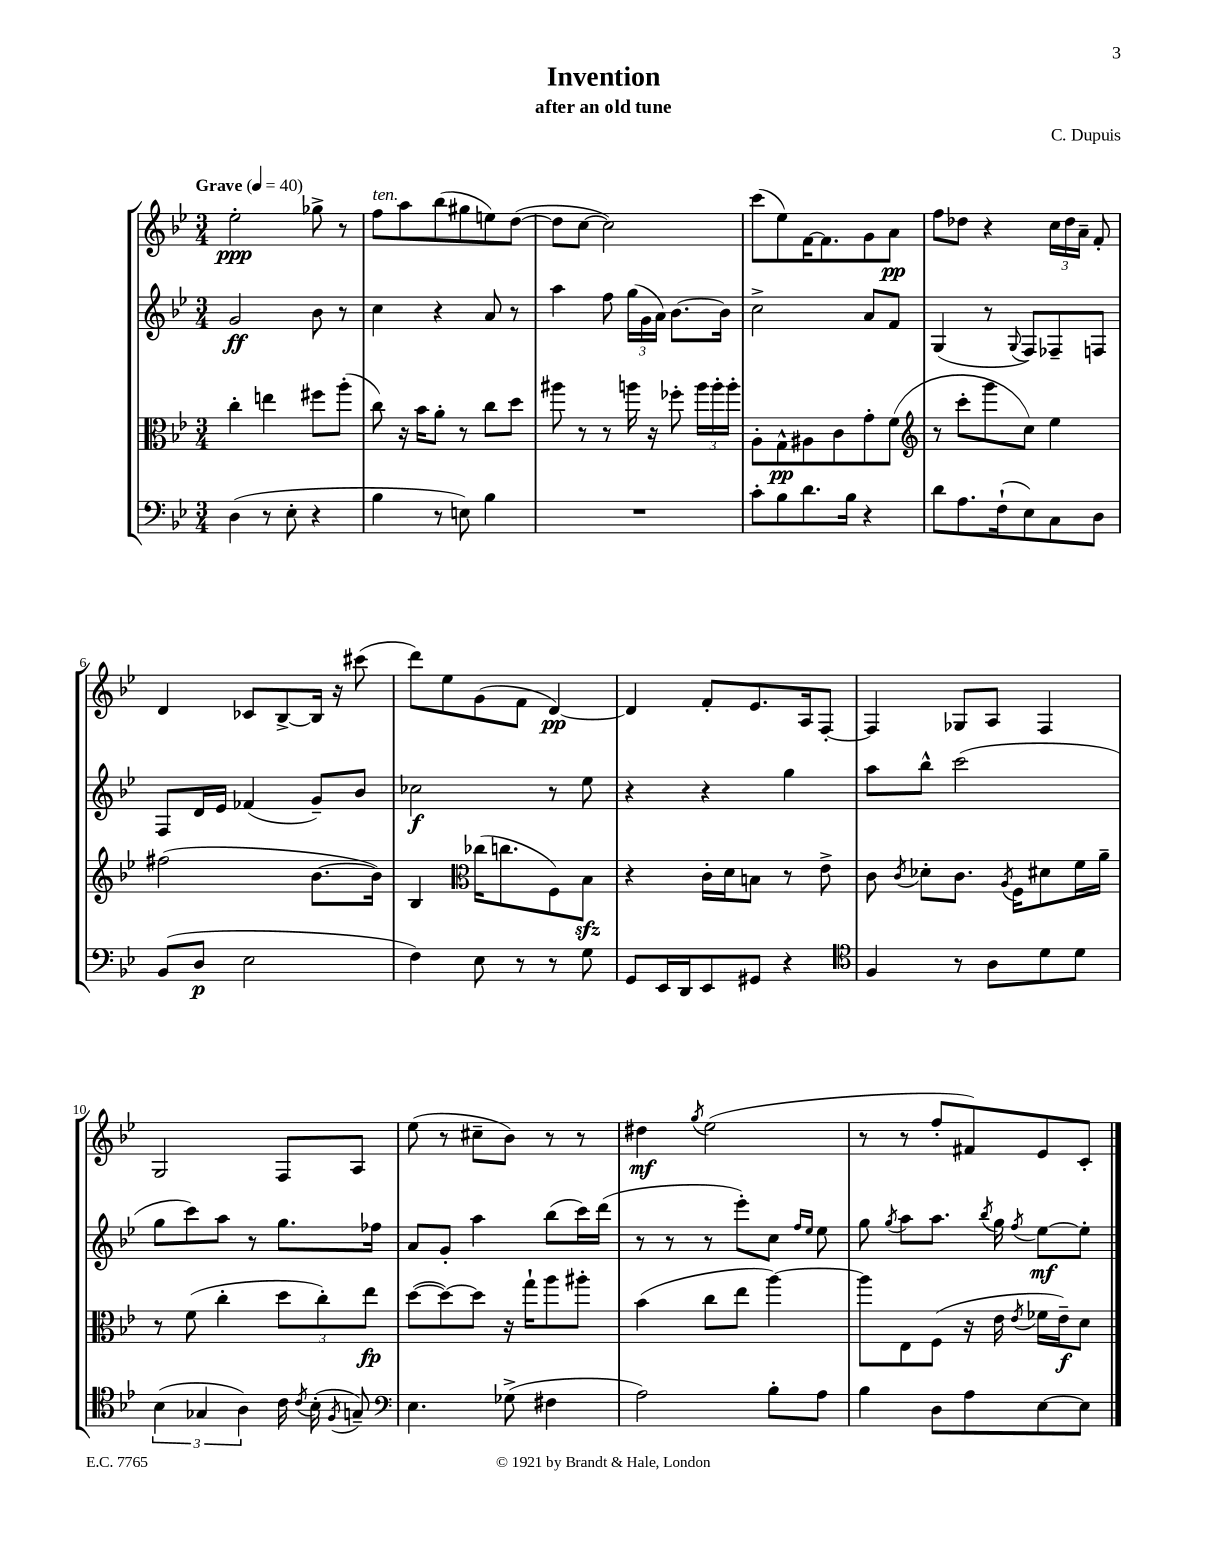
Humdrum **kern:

**kern	**kern	**kern	**kern
*staff4	*staff3	*staff2	*staff1
*clefF4	*clefC3	*clefG2	*clefG2
*k[b-e-]	*k[b-e-]	*k[b-e-]	*k[b-e-]
*M3/4	*M3/4	*M3/4	*M3/4
*MM40	*MM40	*MM40	*MM40
(4D	4cc'	2g	2ee-'
8r	4ee	.	.
8E-'	.	.	.
4r	8ff#	8b-	8gg-^
.	(8aa'	8r	8r
=	=	=	=
4B-	8cc)	4cc	8ff
.	16r	.	8aa
.	16b-	.	.
8r	8a'	4r	(8bb-
8E)	8r	.	8gg#
4B-	8cc	8a	8ee)
.	8dd	8r	([8dd
=	=	=	=
2.r	8aa#	4aa	8dd]
.	8r	.	[8cc
.	8r	8ff	2cc])
.	16aa	(24gg	.
.	.	24g	.
.	16r	.	.
.	.	24a)	.
.	8ff-'	[8.b-	.
.	24aa	.	.
.	24aa'	.	.
.	.	16b-]	.
.	24aa'	.	.
=	=	=	=
8c'	8A'	2cc^	(8ccc
8B-	8G^^	.	8ee-)
8.d	8A#	.	[16f
.	.	.	8.f]
.	8c	.	.
16B-	.	.	.
4r	8g'	8a	8g
.	(8f	8f	8a
=	=	=	=
*	*clefG2	*	*
8d	8r	(4G	8ff
8.A	8ccc'	.	8dd-
.	8ggg	8r	4r
(16F`	.	.	.
.	.	8qqG	.
8E-)	8cc)	8F)	.
8C	4ee-	8F-~	24cc
.	.	.	24dd-
.	.	.	24a~
8D	.	8F	8f'
=	=	=	=
(8BB-	(2ff#	8F	4d
8D	.	16d	.
.	.	16e-	.
2E-	.	(4f-	8c-
.	.	.	[8B-^
.	[8.b-	8g~)	16B-]
.	.	.	16r
.	.	8b-	(8ccc#
.	16b-])	.	.
=	=	=	=
4F)	4B-	2cc-	8ddd)
.	.	.	8ee-
*	*clefC3	*	*
8E-	(16cc-	.	(8g
.	8.cc	.	.
8r	.	.	8f
8r	8F)	8r	[4d)
8G	8B-	8ee-	.
=	=	=	=
8GG	4r	4r	4d]
16EE-	.	.	.
16DD	.	.	.
8EE-	16c'	4r	8f'
.	16d	.	.
8GG#	8B	.	8.e-
4r	8r	4gg	.
.	.	.	16A
.	8e-^	.	[8F'
=	=	=	=
*clefC4	*	*	*
4F	8c	8aa	4F]
.	8qc	.	.
.	8d-'	8bb-^^	.
8r	8.c	(2ccc	8G-
8A	.	.	8A
.	8qA	.	.
.	16F	.	.
8d	8d#	.	4F
8d	16f	.	.
.	16a~	.	.
=	=	=	=
(6B-	8r	8gg	2G
.	(8f	8ccc)	.
6G-	.	.	.
.	4cc'	8aa	.
6A)	.	.	.
.	.	8r	.
16c	12dd	8.gg	8F
8qc	.	.	.
(16B-'	.	.	.
.	12cc')	.	.
8qF	.	.	.
8G~)	.	.	8A
.	12ee-	.	.
.	.	16ff-	.
=	=	=	=
*clefF4	*	*	*
4.E-	([8dd	8a	(8ee-
.	8dd_)	8g'	8r
.	8dd]	4aa	8cc#~
(8G-^	16r	.	8b-)
.	16gg`	.	.
4F#	8aa	(8bb-	8r
.	8aa#'	16ccc)	8r
.	.	(16ddd	.
=	=	=	=
2A)	(4b-	8r	4dd#
.	.	8r	.
.	.	.	8qgg
.	8cc	8r	(2ee-
.	8ee-	8eee-')	.
8B-'	[4aa)	8cc	.
.	.	16qqff	.
.	.	16qqee-	.
8A	.	8ee-	.
=	=	=	=
4B-	8aa]	8gg	8r
.	.	8qgg	.
.	8E-	8aa	8r
8D	(8F	8.aa	8ff'
8A	16r	.	8f#)
.	.	8qbb-	.
.	16e-	16gg	.
.	8qe-	8qff	.
[8E-	16f-	[8ee-	8e-
.	16e-~)	.	.
8E-]	8d	8ee-']	8c'
==	==	==	==
*-	*-	*-	*-
